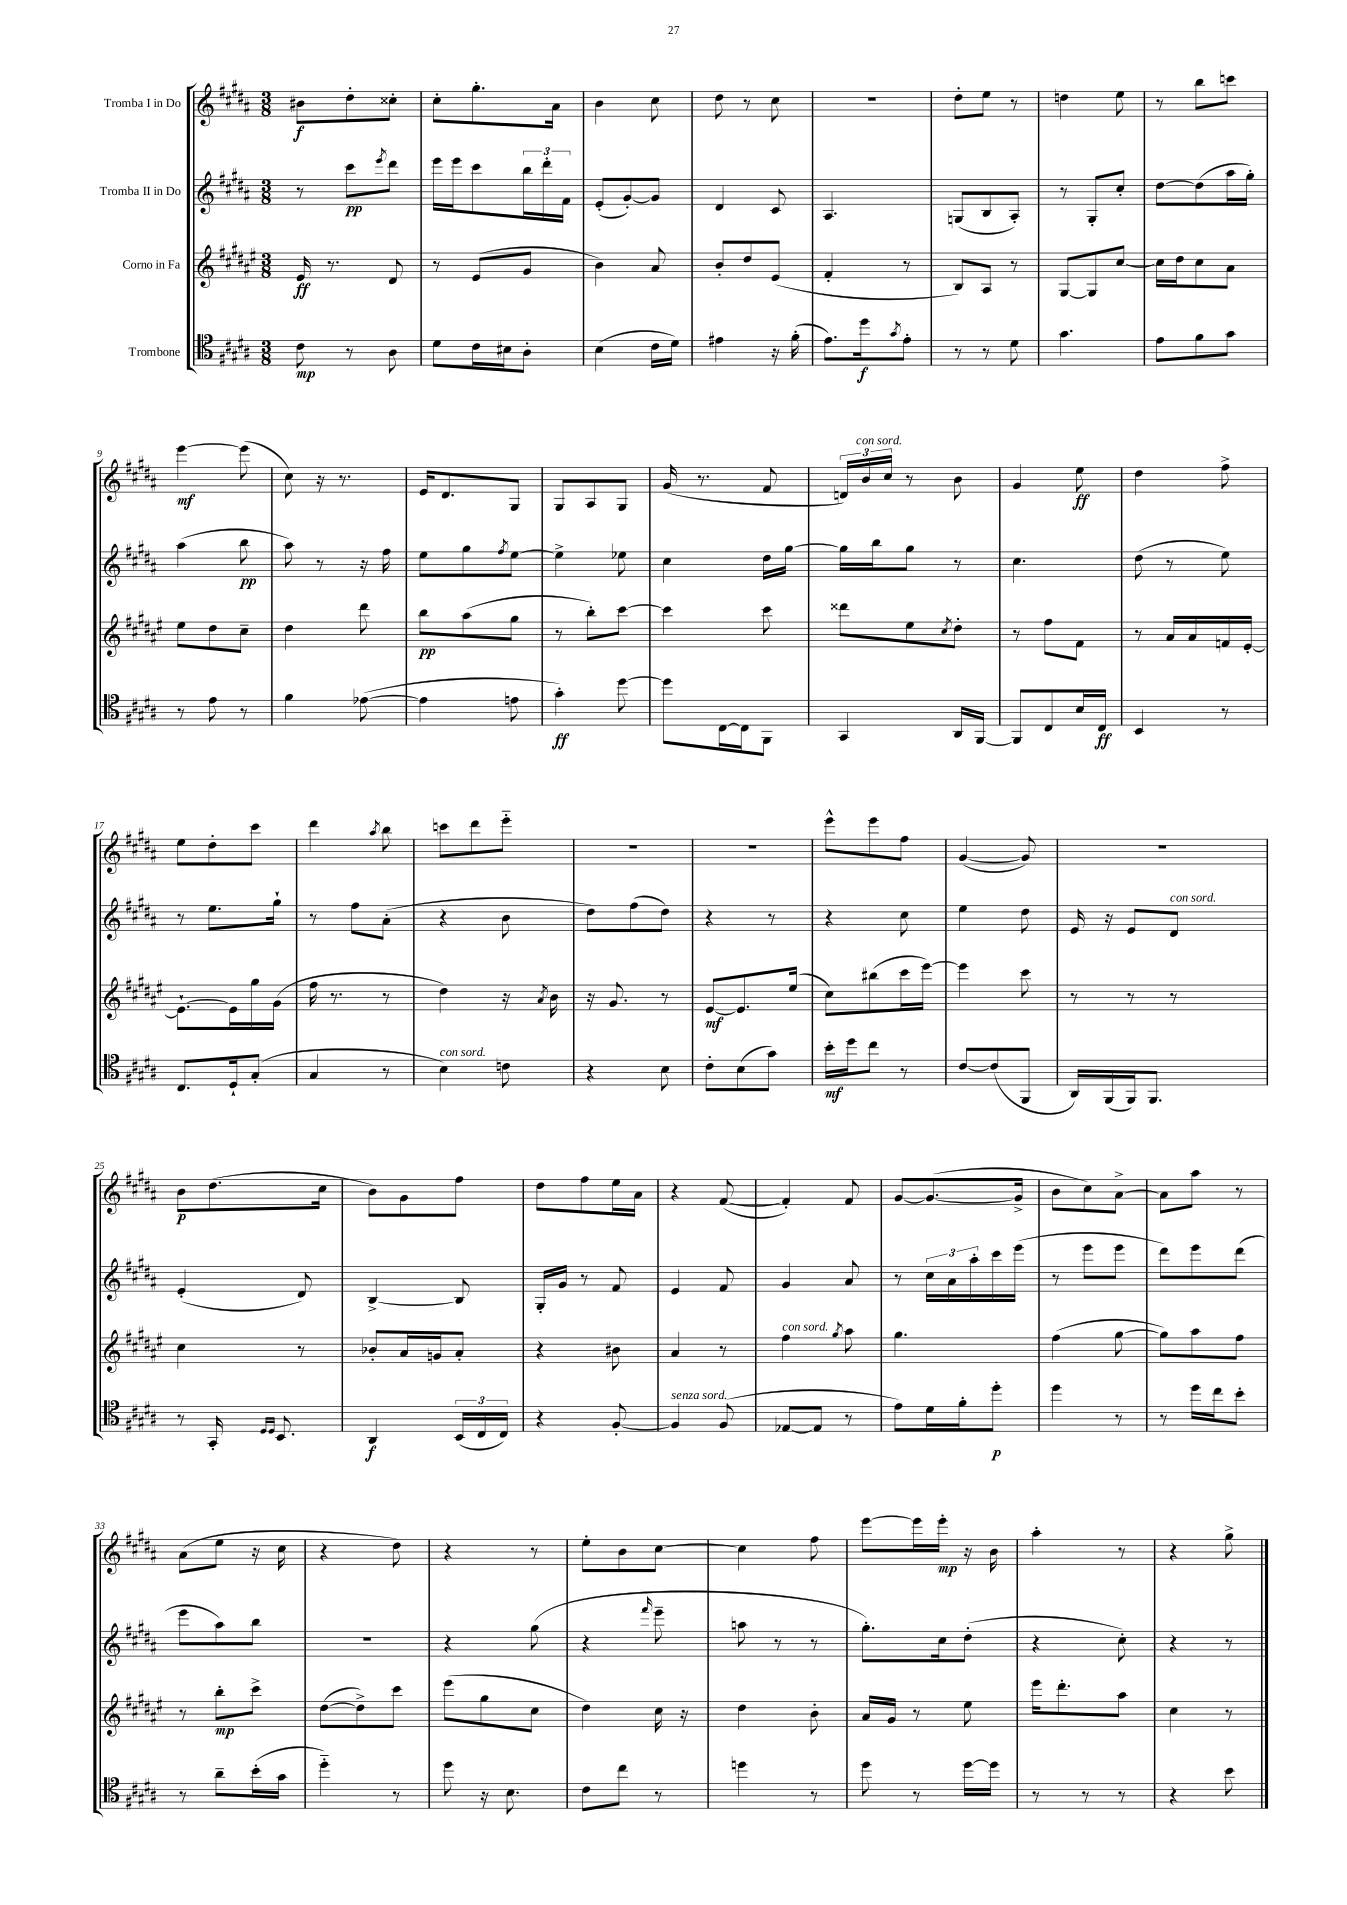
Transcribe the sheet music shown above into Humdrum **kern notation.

**kern	**kern	**kern	**kern
*staff4	*staff3	*staff2	*staff1
*clefC4	*clefG2	*clefG2	*clefG2
*k[f#c#g#d#a#]	*k[f#c#g#d#a#e#]	*k[f#c#g#d#a#]	*k[f#c#g#d#a#]
*M3/8	*M3/8	*M3/8	*M3/8
8c#	16e#	8r	8b#
.	8.r	.	.
8r	.	8ccc#	8dd#'
.	.	8qeee	.
8A#	8d#	8ddd#	8cc##'
=	=	=	=
8d#	8r	16eee	8cc#'
.	.	16eee	.
16c#	(8e#	8ccc#	8.gg#'
16B#	.	.	.
8A#'	8g#	24bb	.
.	.	24ddd#'	.
.	.	.	16a#
.	.	24f#	.
=	=	=	=
(4B	4b)	(8e'	4b
.	.	[8g#')	.
16c#	8a#	8g#]	8cc#
16d#)	.	.	.
=	=	=	=
4e#	8b'	4d#	8dd#
.	8dd#	.	8r
16r	(8e#	8c#	8cc#
(16f#'	.	.	.
=	=	=	=
8.e)	4f#'	4.A#	4.r
16dd#	.	.	.
8qg#	.	.	.
8e'	8r	.	.
=	=	=	=
8r	8B)	(8G	8dd#'
8r	8A#	8B	8ee
8d#	8r	8A#')	8r
=	=	=	=
4.g#	[8G#	8r	4dd
.	8G#]	8G#'	.
.	[8cc#	8cc#'	8ee
=	=	=	=
8e	16cc#]	[8dd#	8r
.	16dd#	.	.
8f#	8cc#	(8dd#]	8bb
8g#	8a#	16aa#	8ccc
.	.	16gg#')	.
=	=	=	=
8r	8ee#	(4aa#	[4eee
8e	8dd#	.	.
8r	8cc#~	8bb	(8eee]
=	=	=	=
4f#	4dd#	8aa#)	8cc#)
.	.	8r	16r
.	.	.	8.r
([8e-	8ddd#	16r	.
.	.	16ff#	.
=	=	=	=
4e-]	8bb	8ee	16e
.	.	.	8.d#
.	(8aa#	8gg#	.
.	.	8qff#	.
8e	8gg#	[8ee	8G#
=	=	=	=
4g#')	8r	4ee^]	8G#
.	8bb')	.	8A#
[8dd#	[8ccc#	8ee-	8G#
=	=	=	=
8dd#]	4ccc#]	4cc#	(16g#
.	.	.	8.r
[16C#	.	.	.
16C#]	.	.	.
8FF#	8ccc#	16dd#	8f#
.	.	[16gg#	.
=	=	=	=
4GG#	8ddd##	16gg#]	24d)
.	.	.	24b
.	.	16bb	.
.	.	.	24cc#
.	8ee#	8gg#	8r
.	8qcc#	.	.
16AA#	8dd#'	8r	8b
[16FF#	.	.	.
=	=	=	=
8FF#]	8r	4.cc#	4g#
8C#	8ff#	.	.
16B	8f#	.	8ee
16C#	.	.	.
=	=	=	=
4BB	8r	(8dd#	4dd#
.	16a#	8r	.
.	16a#	.	.
8r	16f	8ee)	8ff#^
.	[16e#'	.	.
=	=	=	=
8.C#	8.e#`_	8r	8ee
.	.	8.ee	8dd#'
16D#`	16e#]	.	.
(8G#'	16gg#	.	8ccc#
.	(16g#	16gg#`	.
=	=	=	=
4G#	16ff#	8r	4ddd#
.	8.r	.	.
.	.	8ff#	.
.	.	.	8qaa#
8r	8r	(8a#'	8bb
=	=	=	=
4B)	4dd#)	4r	8ccc
.	.	.	8ddd#
8c	16r	8b	8eee'~
.	8qa#	.	.
.	16b	.	.
=	=	=	=
4r	16r	8dd#)	4.r
.	8.g#	.	.
.	.	(8ff#	.
8B	8r	8dd#)	.
=	=	=	=
8c#'	[8e#	4r	4.r
(8B	8.e#]	.	.
8g#)	.	8r	.
.	(16ee#	.	.
=	=	=	=
16b'	8cc#)	4r	8eee^^
16dd#	.	.	.
8cc#	(8bb#	.	8eee
8r	16ccc#	8cc#	8ff#
.	[16eee#)	.	.
=	=	=	=
[8c#	4eee#]	4ee	([4g#
(8c#]	.	.	.
8FF#	8ccc#	8dd#	8g#])
=	=	=	=
16AA#)	8r	16e	4.r
(16FF#	.	16r	.
16FF#)	8r	8e	.
8.FF#	.	.	.
.	8r	8d#	.
=	=	=	=
8r	4cc#	(4e'	8b
16GG#'	.	.	(8.dd#
16qqD#	.	.	.
16qqD#	.	.	.
8.BB	.	.	.
.	8r	8d#)	.
.	.	.	16cc#
=	=	=	=
4AA#	8b-'	[4B^	8b)
.	16a#	.	8g#
.	16g	.	.
(24BB	8a#'	8B]	8ff#
24C#	.	.	.
24C#)	.	.	.
=	=	=	=
4r	4r	16G#'	8dd#
.	.	16g#	.
.	.	8r	8ff#
[8F#'	8b#	8f#	16ee
.	.	.	16a#
=	=	=	=
4F#]	4a#	4e	4r
(8F#	8r	8f#	([8f#
=	=	=	=
[8E-	4ff#	4g#	4f#'])
8E-]	.	.	.
.	8qgg#	.	.
8r	8aa#	8a#	8f#
=	=	=	=
8e)	4.gg#	8r	[8g#
16d#	.	24cc#	(8.g#_
.	.	24a#	.
16f#'	.	.	.
.	.	24aa#'	.
8dd#'	.	16ccc#	.
.	.	(16eee	16g#^]
=	=	=	=
4dd#	(4ff#	8r	8b
.	.	8eee	8cc#)
8r	[8gg#	8eee	[8a#^
=	=	=	=
8r	8gg#])	8ddd#)	8a#]
16dd#	8aa#	8eee	8aa#
16cc#	.	.	.
8b'	8ff#	(8ddd#	8r
=	=	=	=
8r	8r	8eee	(8a#
8a#~	8bb'	8aa#)	8ee
(16b'	8ccc#^	8bb	16r
16g#	.	.	16cc#
=	=	=	=
4dd#'~)	([8dd#	4.r	4r
.	8dd#^])	.	.
8r	8ccc#	.	8dd#)
=	=	=	=
8dd#	(8eee#	4r	4r
16r	8gg#	.	.
8.B	.	.	.
.	8cc#	(8gg#	8r
=	=	=	=
8c#	4dd#)	4r	8ee'
8cc#	.	.	8b
.	.	16qqfff#	.
8r	16cc#	8eee~	[8cc#
.	16r	.	.
=	=	=	=
4dd	4dd#	8aa	4cc#]
.	.	8r	.
8r	8b'	8r	8ff#
=	=	=	=
8dd#	16a#	8.gg#')	[8eee
.	16g#	.	.
8r	8r	.	16eee]
.	.	16cc#	16eee'
[16dd#	8ee#	(8dd#'	16r
16dd#]	.	.	16b
=	=	=	=
8r	16eee#	4r	4aa#'
.	8.ddd#'	.	.
8r	.	.	.
8r	8aa#	8cc#')	8r
=	=	=	=
4r	4cc#	4r	4r
8b	8r	8r	8gg#^
==	==	==	==
*-	*-	*-	*-
